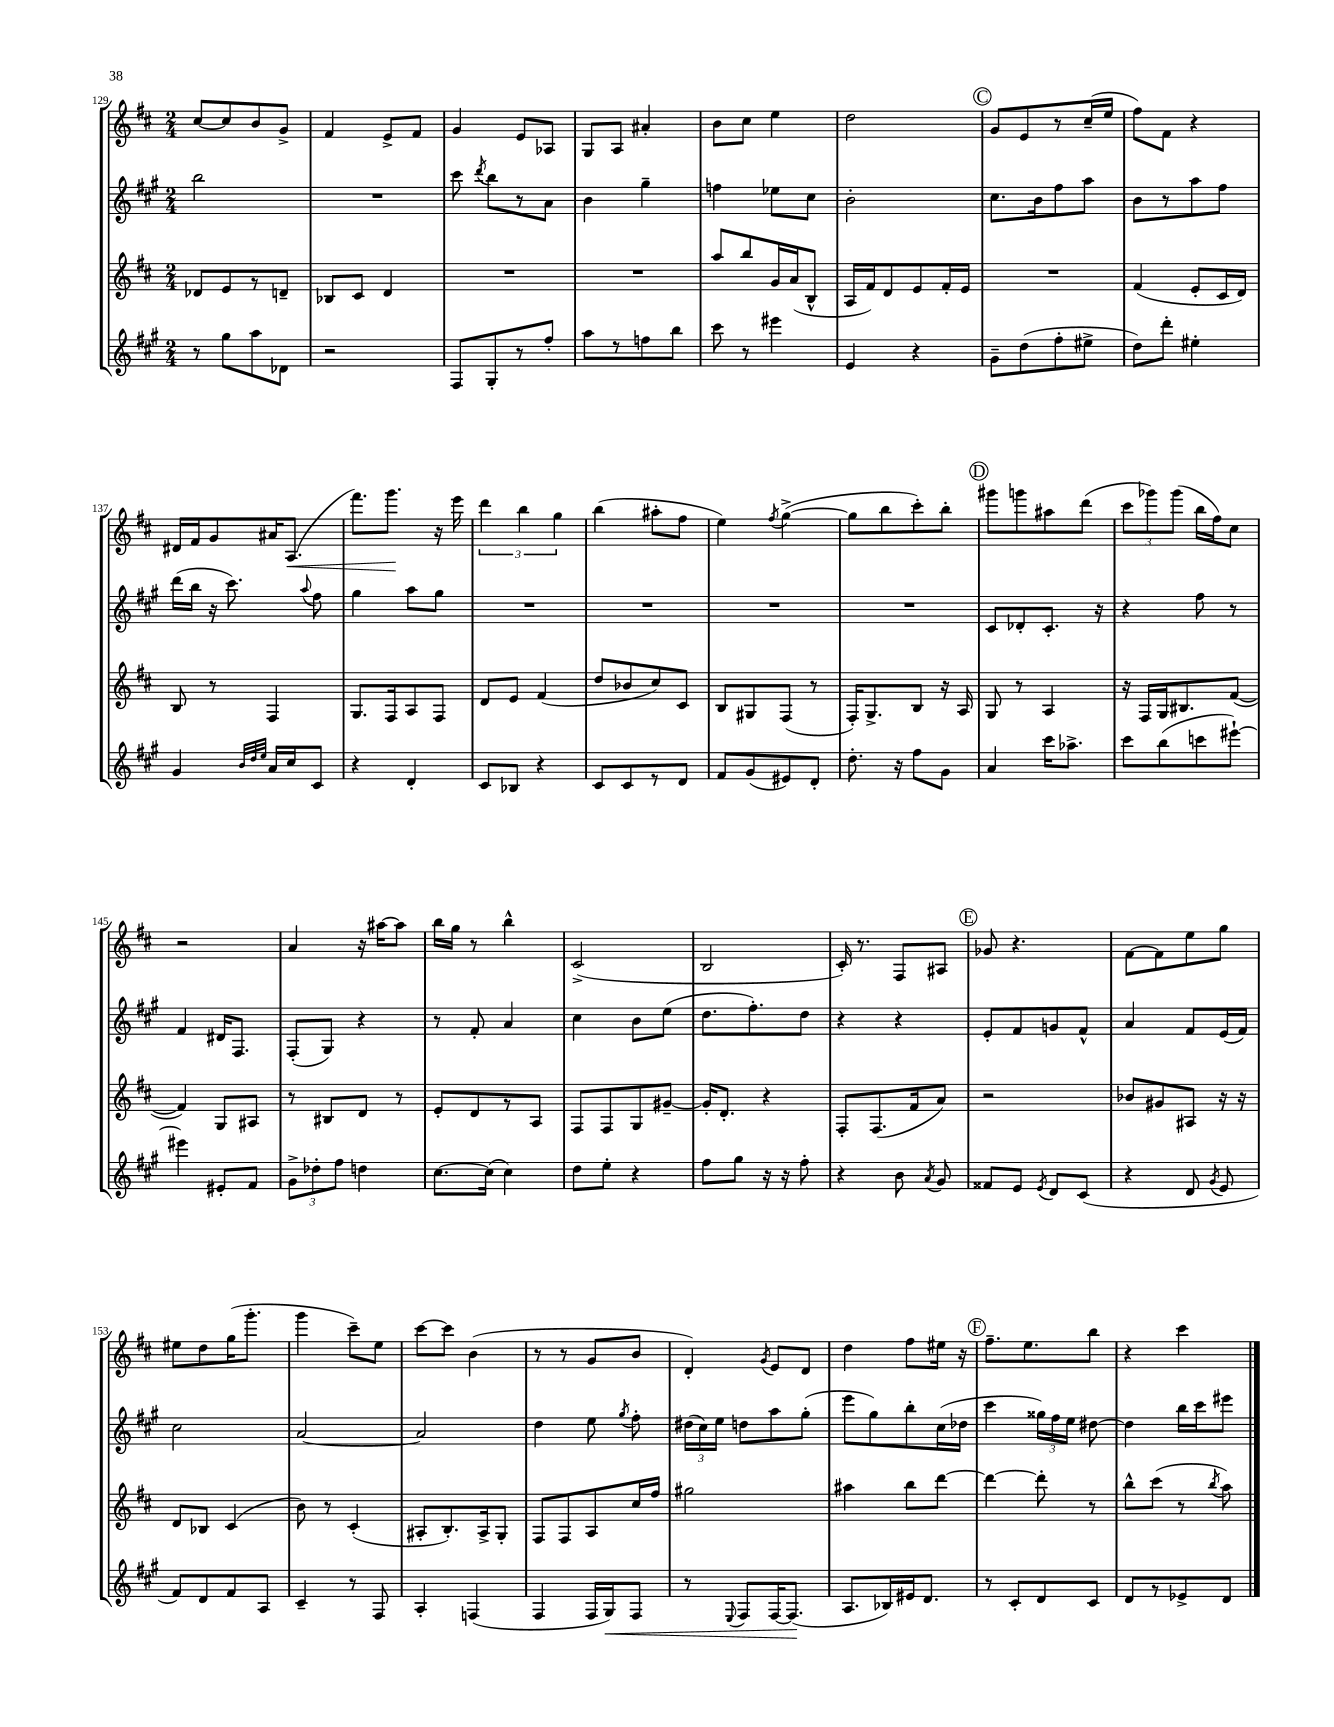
<<
\new StaffGroup <<
\new Staff = "s0" {
    \clef treble \key d \major \numericTimeSignature \time 2/4
    \autoBeamOff cis''8[~ cis''8 b'8 g'8]-> |
    fis'4 e'8[-> fis'8] |
    g'4 e'8[ aes8] |
    g8[ a8] ais'4-. |
    b'8[ cis''8] e''4 |
    d''2 |
    \mark \markup { \circle "C" } g'8[ e'8 r8 cis''16--( e''16] |
    fis''8[) fis'8] r4 |
    dis'16[ fis'16 g'8 ais'16 a8.]\<( |
    fis'''8.[) g'''8.]\! r16 e'''16 |
    \tuplet 3/2 { d'''4 b''4 g''4 } |
    b''4( ais''8[-. fis''8] |
    e''4) \acciaccatura { fis''8 } g''4~->( |
    g''8[ b''8 cis'''8-.) b''8]-. |
    \mark \markup { \circle "D" } gis'''8[ g'''8 ais''8 d'''8]( |
    \tuplet 3/2 { cis'''8[ ges'''8) ges'''8]( } b''16[ fis''16) cis''8] |
    r2 |
    a'4 r16 ais''16[~ ais''8] |
    b''16[ g''16] r8 b''4-^ |
    cis'2->( |
    b2 |
    cis'16-.) r8. fis8[ ais8] |
    \mark \markup { \circle "E" } ges'8 r4. |
    fis'8[~ fis'8 e''8 g''8] |
    eis''8[ d''8 g''16( g'''8.]-. |
    g'''4 cis'''8[--) e''8] |
    cis'''8[~ cis'''8] b'4( |
    r8 r8 g'8[ b'8] |
    d'4-.) \acciaccatura { g'8 } e'8[ d'8] |
    d''4 fis''8[ eis''16] r16 |
    \mark \markup { \circle "F" } fis''8.[-- e''8. b''8] |
    r4 cis'''4 \bar "|." |
}
\new Staff = "s1" {
    \clef treble \key a \major \numericTimeSignature \time 2/4
    \autoBeamOff b''2 |
    R2 |
    cis'''8 \acciaccatura { d'''8 } b''8[ r8 a'8] |
    b'4 gis''4-- |
    f''4 ees''8[ cis''8] |
    b'2-. |
    \mark \markup { \circle "C" } cis''8.[ b'16 fis''8 a''8] |
    b'8[ r8 a''8 fis''8] |
    d'''16[( b''16] r16 cis'''8.) \appoggiatura { a''8 } fis''8 |
    gis''4 a''8[ gis''8] |
    R2 |
    R2 |
    R2 |
    R2 |
    \mark \markup { \circle "D" } cis'8[ des'8-. cis'8.]-. r16 |
    r4 fis''8 r8 |
    fis'4 dis'16[ fis8.] |
    fis8[-.( gis8]) r4 |
    r8 fis'8-. a'4 |
    cis''4 b'8[ e''8]( |
    d''8.[ fis''8.-.) d''8] |
    r4 r4 |
    \mark \markup { \circle "E" } e'8[-. fis'8 g'8 fis'8]-^ |
    a'4 fis'8[ e'16( fis'16]) |
    cis''2 |
    a'2~ |
    a'2 |
    d''4 e''8 \acciaccatura { gis''8 } fis''8-. |
    \tuplet 3/2 { dis''16[( cis''16) e''16] } d''8[ a''8 gis''8]-.( |
    e'''8[ gis''8) b''8-. cis''16( des''16] |
    \mark \markup { \circle "F" } cis'''4 \tuplet 3/2 { gisis''16[) fis''16 e''16] } dis''8~ |
    dis''4 b''16[ cis'''16 eis'''8] \bar "|." |
}
\new Staff = "s2" {
    \clef treble \key d \major \numericTimeSignature \time 2/4
    \autoBeamOff des'8[ e'8 r8 d'8]-- |
    bes8[ cis'8] d'4 |
    R2 |
    R2 |
    a''8[ b''8 g'16 a'16( b8]-^ |
    a16[ fis'16) d'8 e'8 fis'16-. e'16] |
    \mark \markup { \circle "C" } R2 |
    fis'4( e'8[-. cis'16 d'16]) |
    b8 r8 fis4 |
    g8.[ fis16 a8 fis8] |
    d'8[ e'8] fis'4( |
    d''8[ bes'8 cis''8) cis'8] |
    b8[ gis8 fis8]( r8 |
    fis16[-.) g8.-> b8] r16 a16 |
    \mark \markup { \circle "D" } g8 r8 a4 |
    r16 fis16[ g16 bis8. fis'8]~( |
    fis'4) g8[ ais8] |
    r8 bis8[ d'8] r8 |
    e'8[-. d'8 r8 a8] |
    fis8[ fis8 g8 gis'8]~-- |
    gis'16[-. d'8.]-. r4 |
    fis8[-. fis8.( fis'16 a'8]) |
    \mark \markup { \circle "E" } r2 |
    bes'8[ gis'8 ais8] r16 r16 |
    d'8[ bes8] cis'4( |
    b'8) r8 cis'4-.( |
    ais8[-. b8.-.) ais16-> g8]-. |
    fis8[ fis8 a8 cis''16 fis''16] |
    gis''2 |
    ais''4 b''8[ d'''8]~ |
    \mark \markup { \circle "F" } d'''4~ d'''8-. r8 |
    b''8[-^ cis'''8]( r8 \acciaccatura { b''8 } a''8) \bar "|." |
}
\new Staff = "s3" {
    \clef treble \key a \major \numericTimeSignature \time 2/4
    \autoBeamOff r8 gis''8[ a''8 des'8] |
    r2 |
    fis8[ gis8-. r8 fis''8]-. |
    a''8[ r8 f''8 b''8] |
    cis'''8 r8 eis'''4 |
    e'4 r4 |
    \mark \markup { \circle "C" } gis'8[-- d''8( fis''8-. eis''8]-> |
    d''8[) d'''8]-. eis''4-. |
    gis'4 \grace { b'32[ d''32 e''32] } a'16[ cis''16 cis'8] |
    r4 d'4-. |
    cis'8[ bes8] r4 |
    cis'8[ cis'8 r8 d'8] |
    fis'8[ gis'8( eis'8) d'8]-. |
    d''8.-. r16 fis''8[ gis'8] |
    \mark \markup { \circle "D" } a'4 cis'''16[ aes''8.]-> |
    cis'''8[ b''8( c'''8 eis'''8]~-!) |
    eis'''4 eis'8[-. fis'8] |
    \tuplet 3/2 { gis'8[-> des''8-. fis''8] } d''4 |
    cis''8.[~ cis''16]( cis''4) |
    d''8[ e''8]-. r4 |
    fis''8[ gis''8] r16 r16 fis''8-. |
    r4 b'8 \acciaccatura { a'8 } gis'8 |
    \mark \markup { \circle "E" } fisis'8[ e'8] \acciaccatura { e'8 } d'8[ cis'8]( |
    r4 d'8 \acciaccatura { gis'8 } e'8 |
    fis'8[) d'8 fis'8 a8] |
    cis'4-- r8 fis8 |
    a4-. f4( |
    fis4 fis16[ gis16\<) fis8] |
    r8 \appoggiatura { e8 } fis8[ fis16~ fis8.]\!( |
    a8.[ bes16) eis'16 d'8.] |
    \mark \markup { \circle "F" } r8 cis'8[-. d'8 cis'8] |
    d'8[ r8 ees'8-> d'8] \bar "|." |
}
>>
>>
\layout { \context { \Score currentBarNumber = #129 } }
